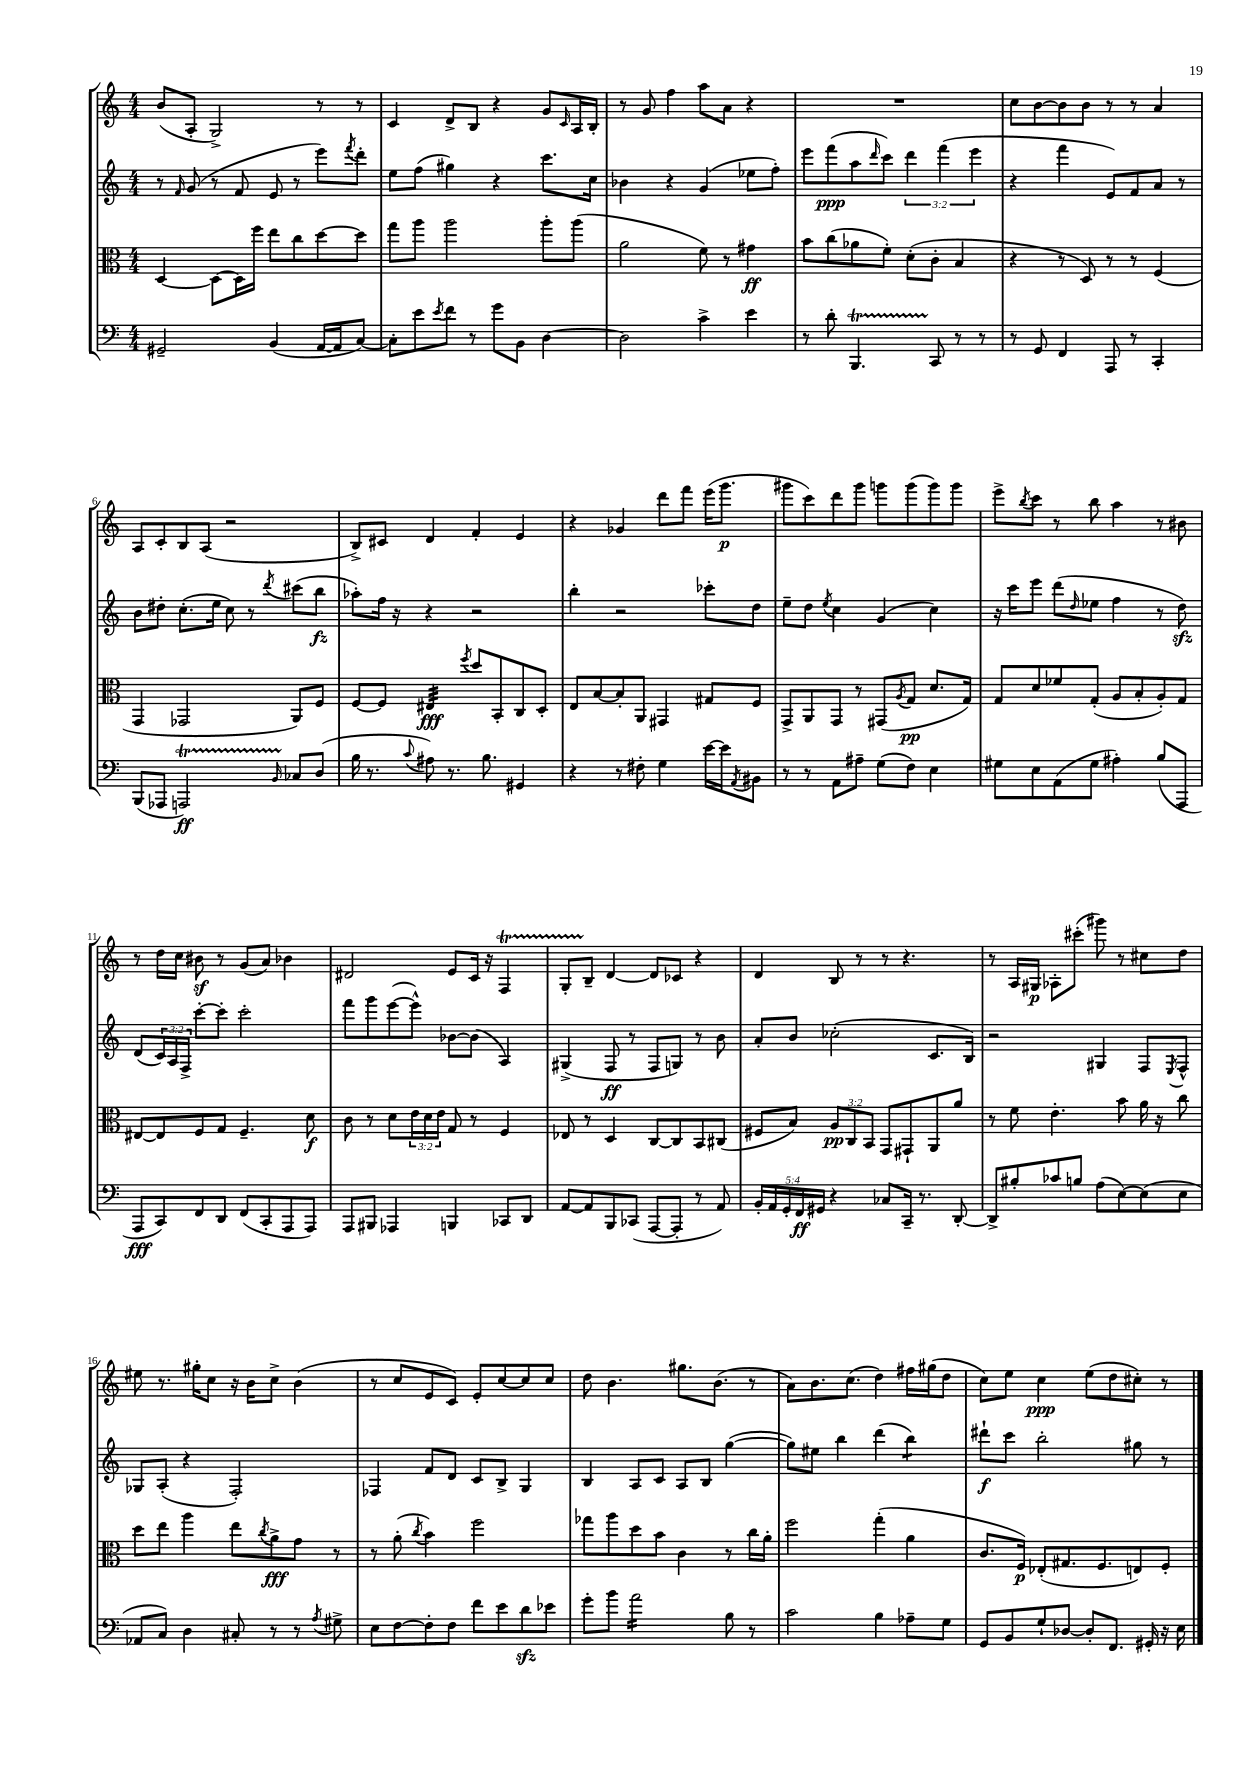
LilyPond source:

<<
\new StaffGroup <<
\new Staff = "s0" {
    \clef treble \key c \major \numericTimeSignature \time 4/4
    b'8( a8-. g2->) r8 r8 |
    c'4 d'8-> b8 r4 g'8 \grace { c'16 } a16 b16-. |
    r8 g'8 f''4 a''8 a'8 r4 |
    R1 |
    c''8 b'8~ b'8 b'8 r8 r8 a'4 |
    a8 c'8-. b8 a8( r2 |
    b8->) cis'8 d'4 f'4-. e'4 |
    r4 ges'4 d'''8 f'''8 e'''16( g'''8.\p |
    gis'''8 c'''8) d'''8 gis'''8 g'''8 g'''8( g'''8) g'''8 |
    e'''8-> \acciaccatura { b''8 } c'''8 r8 b''8 a''4 r8 bis'8 |
    r8 d''16 c''16 bis'8\sf r8 g'8( a'8) bes'4 |
    dis'2 e'8 c'16 r16 f4\startTrillSpan |
    g8-. b8--\stopTrillSpan d'4~ d'8 ces'8 r4 |
    d'4 b8 r8 r8 r4. |
    r8 a16 gis16\p aes8-. cis'''8-.( gis'''8) r8 cis''8 d''8 |
    eis''8 r8. gis''16-. c''8 r16 b'16 c''8-> b'4( |
    r8 c''8 e'8 c'8) e'8-. c''8~ c''8 c''8 |
    d''8 b'4. gis''8. b'8.( r8 |
    a'8) b'8. c''8.( d''4) fis''16 gis''16( d''8 |
    c''8) e''8 c''4\ppp e''8( d''8 cis''8-.) r8 \bar "|." |
}
\new Staff = "s1" {
    \clef treble \key c \major \numericTimeSignature \time 4/4 \override Staff.TupletNumber.text = #tuplet-number::calc-fraction-text
    r8 \grace { f'16 } g'8( r8 f'8 e'8 r8 e'''8) \acciaccatura { f'''8 } d'''8-. |
    e''8 f''8( gis''4) r4 c'''8. c''16 |
    bes'4 r4 g'4( ees''8 f''8-.) |
    e'''8 f'''8\ppp( a''8 \grace { d'''16 } c'''8) \tuplet 3/2 { d'''4 f'''4( e'''4 } |
    r4 f'''4 e'8) f'8 a'8 r8 |
    b'8 dis''8-. c''8.-.( e''16 c''8) r8 \acciaccatura { d'''8 } cis'''8( b''8\fz |
    aes''8-.) f''16 r16 r4 r2 |
    b''4-. r2 ces'''8-. d''8 |
    e''8-- d''8 \acciaccatura { e''8 } c''4 g'4( c''4) |
    r16 c'''16 e'''8 d'''8( \grace { d''16 } ees''8 f''4 r8 d''8\sfz) |
    d'8( \tuplet 3/2 { c'16) a16 f16-> } c'''8~-. c'''8-. c'''2-. |
    f'''8 g'''8 e'''8~( e'''8-^) bes'8~ bes'8( a4) |
    gis4->( f8\ff r8 f8 g8) r8 b'8 |
    a'8-. b'8 ces''2-.( c'8. b16) |
    r2 gis4 f8 \acciaccatura { e8 } f8-^ |
    ges8 a8-.( r4 f2-.) |
    fes4 f'8 d'8 c'8 b8-> g4 |
    b4 a8 c'8 a8 b8 g''4~( |
    g''8) eis''8 b''4 d'''4( b''4:8) |
    dis'''8-!\f c'''8 b''2-. gis''8 r8 \bar "|." |
}
\new Staff = "s2" {
    \clef alto \key c \major \numericTimeSignature \time 4/4 \override Staff.TupletNumber.text = #tuplet-number::calc-fraction-text
    d4~ d8~ d16 f''16 e''8 c''8 d''8~ d''8 |
    g''8 a''8 a''2 a''8-. a''8( |
    a'2 f'8) r8 gis'4\ff |
    b'8 c''8( aes'8 f'8-.) d'8-.( c'8-. b4 |
    r4 r8 d8) r8 r8 f4( |
    g,4 ges,2 a,8) f8 |
    f8~ f8 eis4:32\fff \acciaccatura { f''8 } d''8 b,8-. c8 d8-. |
    e8 b8~ b8-. a,8 gis,4 gis8 f8 |
    g,8-> a,8 g,8 r8 gis,8( \acciaccatura { a8 } g8\pp d'8. g16) |
    g8 d'8 fes'8 g8-.( a8 b8-. a8-.) g8 |
    eis8~ eis8 f8 g8 f4.-- d'8\f |
    c'8 r8 d'8 \tuplet 3/2 { e'16 d'16 e'16 } g8 r8 f4 |
    ees8 r8 d4 c8~ c8 b,8 cis8( |
    fis8 b8) \tuplet 3/2 { a8\pp c8 b,8 } g,8 gis,8-! a,8 a'8 |
    r8 f'8 e'4.-. b'8 a'16 r16 c''8 |
    d''8 e''8 a''4 e''8 \acciaccatura { c''8 } a'8->\fff g'8 r8 |
    r8 a'8-.( \acciaccatura { c''8 } b'4) f''2 |
    ges''8 a''8 d''8 b'8 c'4 r8 c''16 a'16-. |
    f''2 g''4-.( a'4 |
    c'8. f16\p) ees8-.( gis8. f8. e8) f8-. \bar "|." |
}
\new Staff = "s3" {
    \clef bass \key c \major \numericTimeSignature \time 4/4 \override Staff.TupletNumber.text = #tuplet-number::calc-fraction-text
    gis,2-- b,4( a,16~ a,16 c8~) |
    c8-. e'8 \acciaccatura { e'8 } f'8 r8 g'8 b,8 d4~ |
    d2 c'4-> e'4 |
    r8 d'8-. b,,4.\startTrillSpan c,8\stopTrillSpan r8 r8 |
    r8 g,8 f,4 a,,8 r8 c,4-. |
    b,,8( aes,,8 a,,2\startTrillSpan\ff) \grace { b,16 } ces8\stopTrillSpan d8( |
    b16 r8. \appoggiatura { c'8 } ais8) r8. b8. gis,4 |
    r4 r8 fis8-. g4 e'16~ e'16 \acciaccatura { a,8 } bis,8 |
    r8 r8 a,8 ais8-- g8( f8) e4 |
    gis8 e8 a,8( gis8 ais4-.) b8( a,,8 |
    a,,8\fff c,8) f,8 d,8 f,8( c,8-. a,,8 a,,8) |
    a,,8 bis,,8 aes,,4 b,,4 ces,8 d,8 |
    a,8~ a,8 b,,8 ces,8( a,,8~ a,,8-. r8 a,8) |
    \tuplet 5/4 { b,16-. a,16 g,16-. f,16\ff gis,16 } r4 ces8 c,16-- r8. d,8~-. |
    d,8-> bis8-. ces'8 b8 a8( e8~) e8( e8 |
    aes,8 c8) d4 cis8-. r8 r8 \acciaccatura { a8 } gis8-> |
    e8 f8~ f8-. f8 f'8 e'8 d'8\sfz ees'8 |
    g'8-. b'8 a'2:16 b8 r8 |
    c'2 b4 aes8-- g8 |
    g,8 b,8 g8-! des8~ des8-. f,8. gis,16-. r16 e16 \bar "|." |
}
>>
>>
